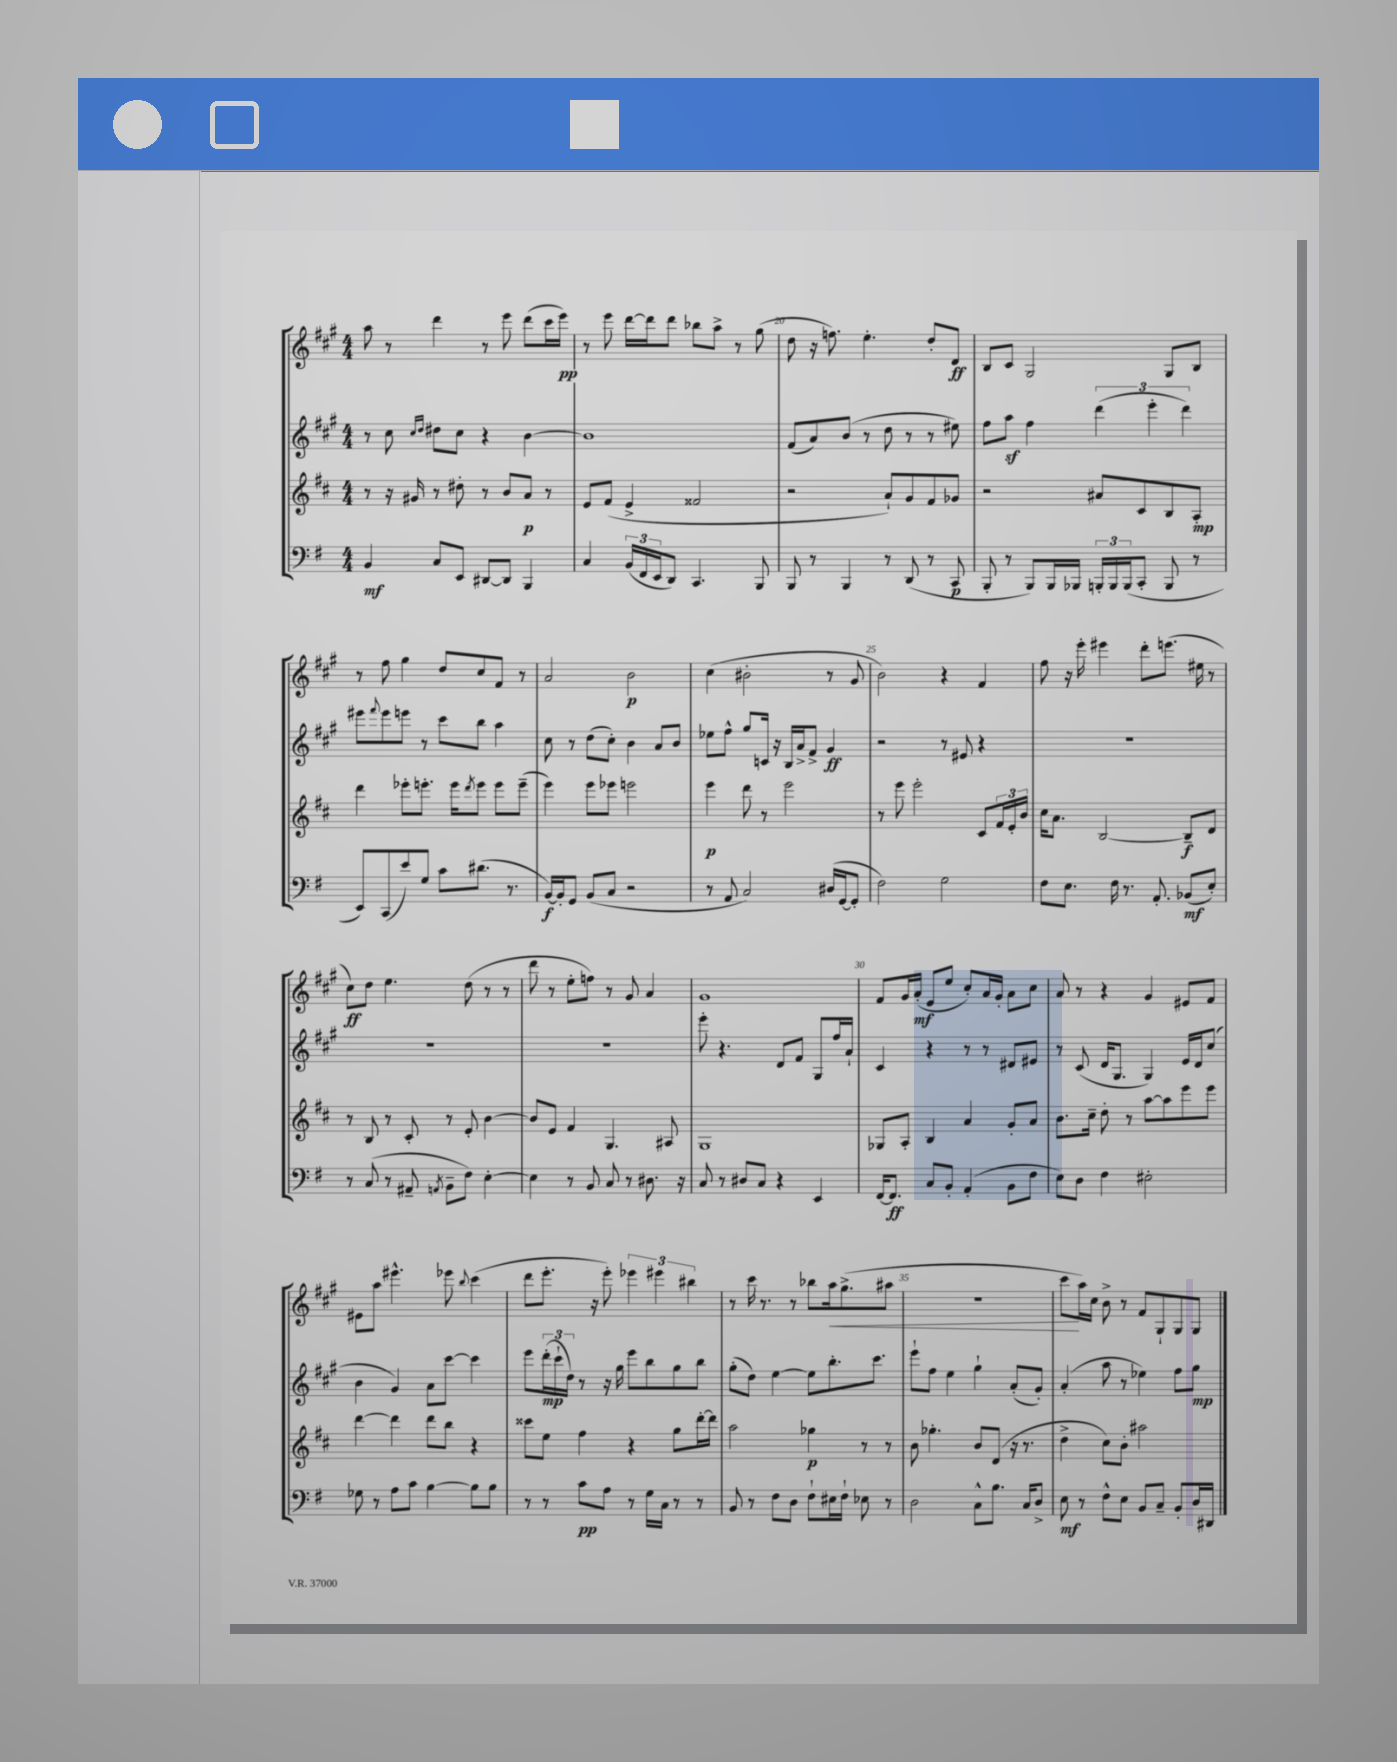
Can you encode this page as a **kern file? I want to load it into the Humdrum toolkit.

**kern	**kern	**kern	**kern
*staff4	*staff3	*staff2	*staff1
*clefF4	*clefG2	*clefG2	*clefG2
*k[f#]	*k[f#c#]	*k[f#c#g#]	*k[f#c#g#]
*M4/4	*M4/4	*M4/4	*M4/4
4BB	8r	8r	8aa
.	16r	8cc#	8r
.	16g#	.	.
.	.	16qqcc#	.
.	.	16qqdd	.
8C	8r	8dd#	4ddd
8EE	8dd#'	8cc#	.
[8DD#	8r	4r	8r
8DD#]	8b	.	8eee
4BBB	8a	[4b	(8ddd
.	8r	.	16ccc#
.	.	.	16eee)
=	=	=	=
4C	8e	1b]	8r
.	(8f#	.	8eee
(24BB	4e^	.	[16ddd
24FF#	.	.	.
.	.	.	16ddd]
24EE	.	.	.
8DD)	.	.	8ddd
4.CC	2f##	.	8bb-
.	.	.	8aa^
.	.	.	8r
8BBB	.	.	(8gg#
=	=	=	=
8BBB	2r	(8f#	8dd
8r	.	8a)	16r
.	.	.	8.ff)
4BBB	.	(8b	.
.	.	8r	4.ee'
8r	8a`)	8dd	.
(8DD	8g	8r	.
8r	8f#	8r	8dd'
8CC	8g-	8ee#)	8d
=	=	=	=
8BBB'	2r	8ff#	8B
8r	.	8aa	8c#
8BBB)	.	4ff#	2G#
16BBB	.	.	.
16BBB-	.	.	.
24BBB'	8a#	(6ddd	.
24BBB	.	.	.
(24BBB	.	.	.
8CC'	8c#	.	.
.	.	6eee'	.
8BBB	8B	.	8G#
.	.	6ddd)	.
8r	8A'	.	8B
=	=	=	=
8EE)	4ddd	8eee#	8r
.	.	8qqfff#	.
(8CC	.	8eee#	8ff#
8e)	8eee-'	8eee	4gg#
8G	8.eee'	8r	.
8c	.	8ccc#	8dd
.	16eee	.	.
.	8qddd	.	.
(8.d#	8eee	8bb	8cc#
.	8eee	4aa	8f#
8.r	.	.	.
.	(8eee~	.	8r
=	=	=	=
[16BB)	4eee)	8cc#	2a
16BB']	.	.	.
8GG	.	8r	.
(8BB	8eee	(8dd	.
8C	8eee-	8cc#')	.
2r	2eee	4b	2b
.	.	8a	.
.	.	8b	.
=	=	=	=
8r	4eee	8ee-	(4cc#
8AA	.	8ff#^^	.
2C)	8ddd	8gg#	2b#'
.	8r	16c	.
.	.	16r	.
.	2eee	16B	.
.	.	16a^	.
.	.	8f#^	.
(16D#	.	4g#	8r
[16GG	.	.	.
8GG']	.	.	8g#
=	=	=	=
2F#)	8r	2r	2b)
.	8eee	.	.
.	2eee'	.	.
2G	.	8r	4r
.	.	8e#	.
.	8c#	4r	4f#
.	24f#	.	.
.	24e'	.	.
.	24b	.	.
=	=	=	=
8F#	16cc#	1r	8ff#
.	8.a	.	.
8.E	.	.	16r
.	.	.	16eee'
.	[2B	.	4eee#
16F#	.	.	.
8.r	.	.	.
.	.	.	8ddd'
8.AA'	.	.	.
.	.	.	(8.eee
(8BB-	8B~]	.	.
.	.	.	16ee#
8E')	8d	.	8r
=	=	=	=
8r	8r	1r	8cc#)
(8C	8B	.	8dd
8r	8r	.	4.ee
8AA#~	8c#'	.	.
8qAA	.	.	.
8BB~	8r	.	.
8F#)	8e'	.	(8dd
[4E'	[4b	.	8r
.	.	.	8r
=	=	=	=
4E]	8b]	1r	8ddd
.	8e	.	8r
8r	4f#	.	8ee'
8BB	.	.	8ff)
8C	4.G	.	8r
8r	.	.	8g#
8.D#	.	.	4a
.	8A#	.	.
16r	.	.	.
=	=	=	=
8C	1G	8eee'	1g#
8r	.	4.r	.
8D#	.	.	.
8C	.	.	.
4r	.	8d	.
.	.	8f#	.
4EE	.	8G#	.
.	.	16ff#	.
.	.	16a`	.
=	=	=	=
[16FF#	8G-	4c#	8f#
8.FF#]	.	.	.
.	8A'	.	16g#
.	.	.	(16a'
8C	4B	4r	8e
8BB'	.	.	8ee
(4AA'	4a	8r	8cc#')
.	.	8r	16a
.	.	.	16g#'
8BB	8g'	8d#	8a
8F#	8a	8e#	8cc#
=	=	=	=
8E)	8.b	8r	8a
8D	.	(8c#	8r
.	16cc#~	.	.
4F#	8dd'	16d	4r
.	.	8.G#	.
.	8r	.	.
2E#'	[8aa	4G#)	4g#
.	8aa]	.	.
.	8eee	16e	8e#
.	.	16d	.
.	8eee	(8cc#	8f#
=	=	=	=
8G-	[4ddd	4b	8e#
8r	.	.	8aa
8A	4ddd]	4g#)	4.eee#^^
8c	.	.	.
[4B	8ddd	8a	.
.	8bb	[8ccc#	8eee-
.	.	.	8qqbb
8B]	4r	4ccc#]	(4ccc#
8B	.	.	.
=	=	=	=
8r	8ccc##	8eee	8ddd
8r	8ee	(24ddd'	8.eee'
.	.	24ccc#`	.
.	.	24dd)	.
8c	4ff#	8r	.
.	.	.	16r
8A	.	16r	8eee')
.	.	16gg#	.
8r	4r	8eee	6eee-
16G	.	8bb	.
.	.	.	6eee#
16C	.	.	.
8r	8gg	8gg#	.
.	.	.	6bb#
8r	[16ddd'	8bb	.
.	16ddd]	.	.
=	=	=	=
8BB	2aa	(8gg#'	8r
8r	.	8dd)	16ccc#
.	.	.	8.r
8F#	.	[4ee	.
8D	.	.	8r
8F#`	4gg-	8ee]	8bb-
16E#	.	8.bb'	16aa
16F#`	.	.	(8.gg#^
8E-	8r	.	.
.	.	8.ccc#	.
8r	8r	.	8aa#
=	=	=	=
2D	8b	8eee`	1r
.	4.gg-'	8ff#	.
.	.	4ee	.
8C^^	8b	4gg#`	.
8.B	(8d	.	.
.	16r	(8a'	.
16C	8.r	.	.
8D^	.	8g#')	.
=	=	=	=
8E	4dd^	(4a'	8ccc#
8r	.	.	16aa)
.	.	.	16cc#
8F#^^	8cc#)	8aa	8b^
8E	8b'	8r	8r
8BB	2aa#	4ee-)	8f#
8C~	.	.	8G#`
8BB'	.	8ff#	8G#
16D	.	8gg#	8G#
16DD#	.	.	.
==	==	==	==
*-	*-	*-	*-
